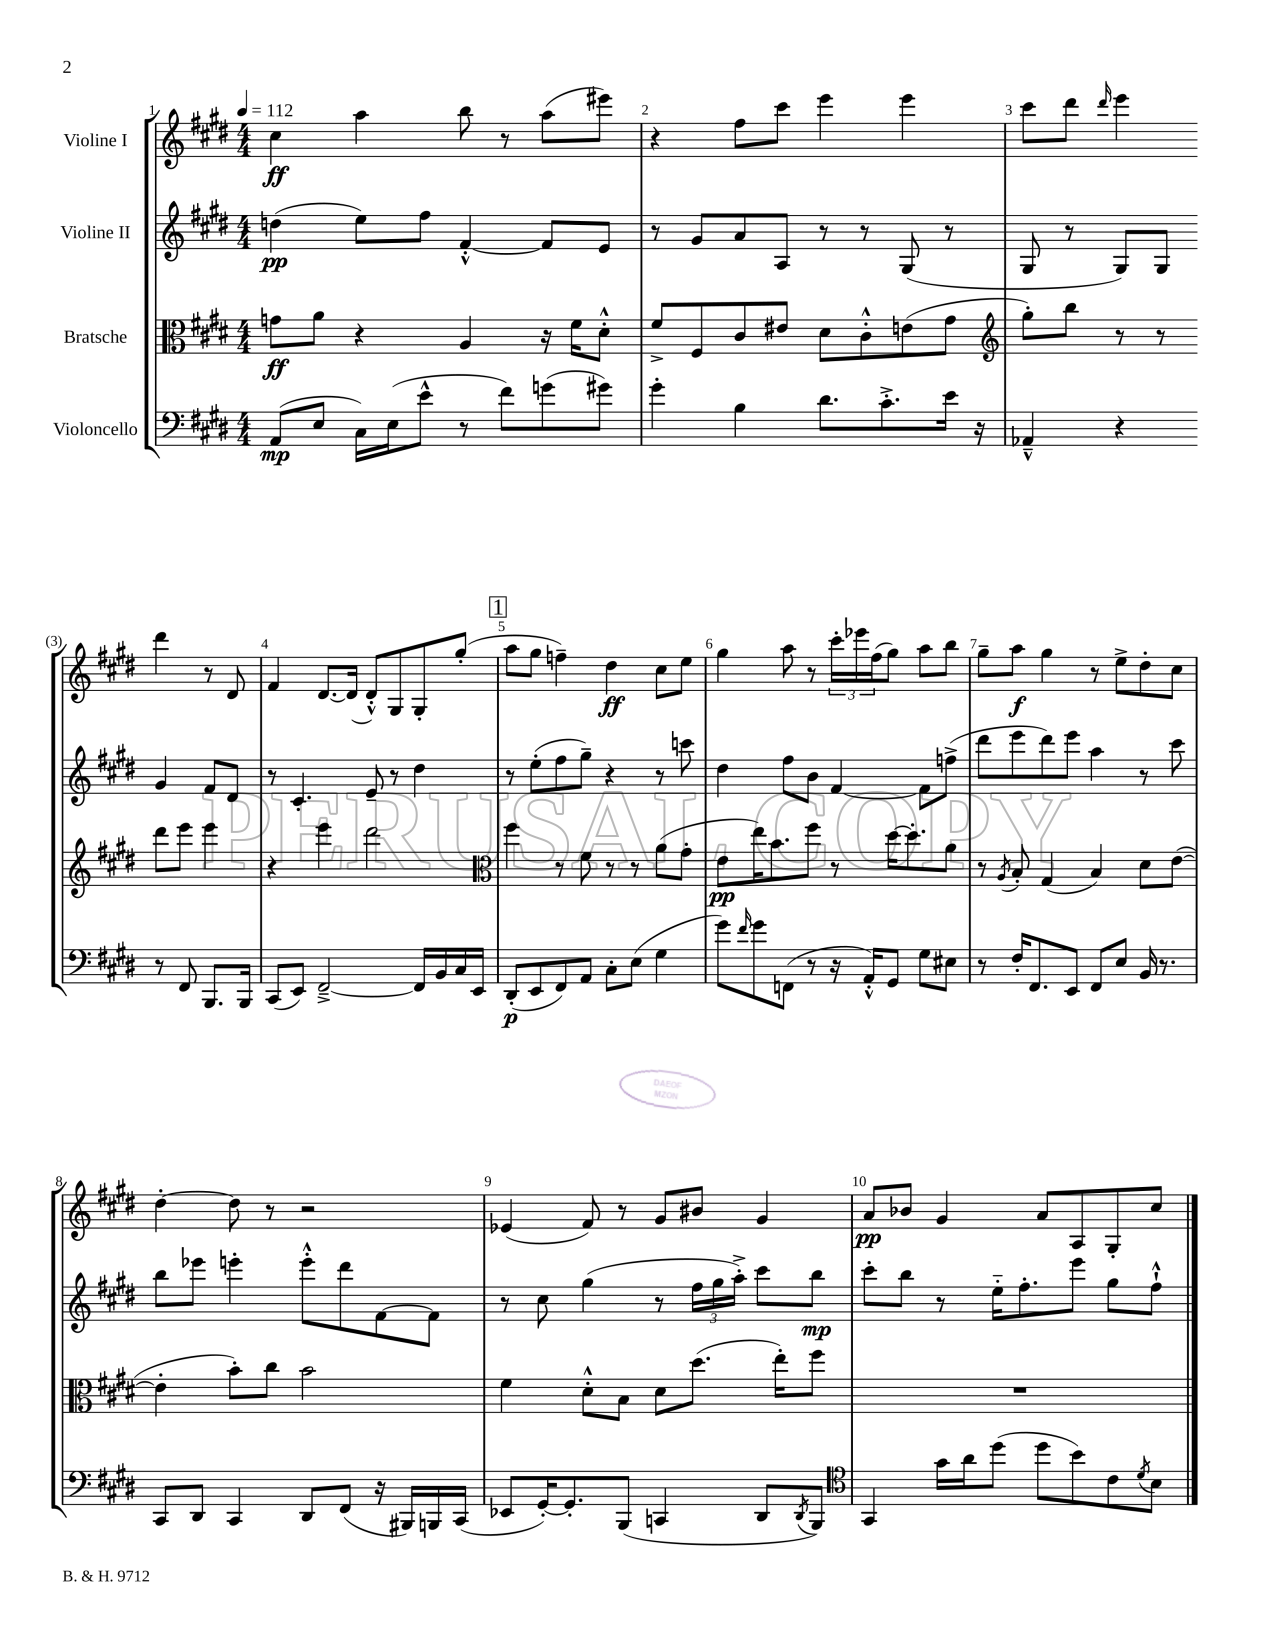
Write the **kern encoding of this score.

**kern	**kern	**kern	**kern
*staff4	*staff3	*staff2	*staff1
*clefF4	*clefC3	*clefG2	*clefG2
*k[f#c#g#d#]	*k[f#c#g#d#]	*k[f#c#g#d#]	*k[f#c#g#d#]
*M4/4	*M4/4	*M4/4	*M4/4
*MM112	*MM112	*MM112	*MM112
(8AA	8g	(4dd	4cc#
8E	8a	.	.
16C#)	4r	8ee)	4aa
(16E	.	.	.
8e^^	.	8ff#	.
8r	4A	[4f#'^^	8bb
8f#)	.	.	8r
(8g	16r	8f#]	(8aa
.	16f#	.	.
8g#)	8d#'^^	8e	8eee#)
=	=	=	=
4g#'	8f#^	8r	4r
.	8F#	8g#	.
4B	8c#	8a	8ff#
.	8e#	8A	8ccc#
8.d#	8d#	8r	4eee
.	8c#'^^	8r	.
8.c#'^	.	.	.
.	(8e	(8G#	4eee
16e	8g#	8r	.
16r	.	.	.
=	=	=	=
*	*clefG2	*	*
4AA-~^^	8gg#')	8G#	8ccc#
.	8bb	8r	8ddd#
.	.	.	16qqddd#
4r	8r	8G#)	4eee
.	8r	8G#	.
8r	8ddd#	4g#	4ddd#
8FF#	8eee	.	.
8.BBB	4eee	8f#	8r
.	.	8d#	8d#
16BBB	.	.	.
=	=	=	=
(8CC#	4r	8r	4f#
8EE)	.	4.c#'	.
[2FF#~^	4eee	.	[8.d#
.	.	.	(16d#]
.	2ddd#	8e~	8d#'^^)
.	.	8r	8G#
16FF#]	.	4dd#	8G#'
16BB	.	.	.
16C#	.	.	(8gg#'
16EE	.	.	.
=	=	=	=
*	*clefC3	*	*
(8DD#'	4ff#	8r	8aa
8EE	.	(8ee'	8gg#
8FF#)	8r	8ff#	4ff~)
8AA	8f#	8gg#~)	.
8C#'	8r	4r	4dd#
(8E	8r	.	.
4G#	(8a	8r	8cc#
.	8g#'	8ccc	8ee
=	=	=	=
8g#)	8e	4dd#	4gg#
16qqf#	.	.	.
8g#	16ee)	.	.
.	8.b	.	.
(8FF	.	8ff#	8aa
8r	8ff#	8b	8r
16r	8r	[4f#	24ccc#'
.	.	.	24eee-
16AA'^^)	.	.	.
.	.	.	(24ff#
8GG#	[16dd#	.	8gg#)
.	8.dd#']	.	.
8G#	.	8f#]	8aa
8E#	8a	(8ff^	8bb
=	=	=	=
8r	8r	8ddd#	8gg#~
.	8qA	.	.
16F#'	8B'	8eee	8aa
8.FF#	.	.	.
.	(4G#	8ddd#)	4gg#
8EE	.	8eee	.
8FF#	4B)	4aa	8r
8E	.	.	8ee^
16BB	8d#	8r	8dd#'
8.r	.	.	.
.	([8e	8ccc#	8cc#
=	=	=	=
8CC#	4e']	8bb	[4dd#'
8DD#	.	8eee-	.
4CC#	8b')	4eee'	8dd#]
.	8cc#	.	8r
8DD#	2b	8eee'^^	2r
(8FF#	.	8ddd#	.
16r	.	[8f#	.
16BBB#)	.	.	.
16BBB	.	8f#]	.
(16CC#	.	.	.
=	=	=	=
8EE-	4f#	8r	(4e-
[16GG#')	.	8cc#	.
8.GG#']	.	.	.
.	8d#'^^	(4gg#	8f#)
(8BBB	8B	.	8r
4CC	8d#	8r	8g#
.	(8.dd#	24ff#	8b#
.	.	24gg#	.
.	.	24aa'^)	.
8DD#	.	8ccc#	4g#
.	16ee')	.	.
8qDD#	.	.	.
8BBB)	8ff#	8bb	.
=	=	=	=
*clefC4	*	*	*
4GG#	1r	8ccc#'	8a
.	.	8bb	8b-
16g#	.	8r	4g#
16a	.	.	.
(8dd#	.	16ee'~	.
.	.	8.ff#'	.
8dd#	.	.	8a
8b)	.	8eee	8A
8c#	.	8gg#	8G#'
8qd#	.	.	.
8B	.	8ff#`^^	8cc#
==	==	==	==
*-	*-	*-	*-
